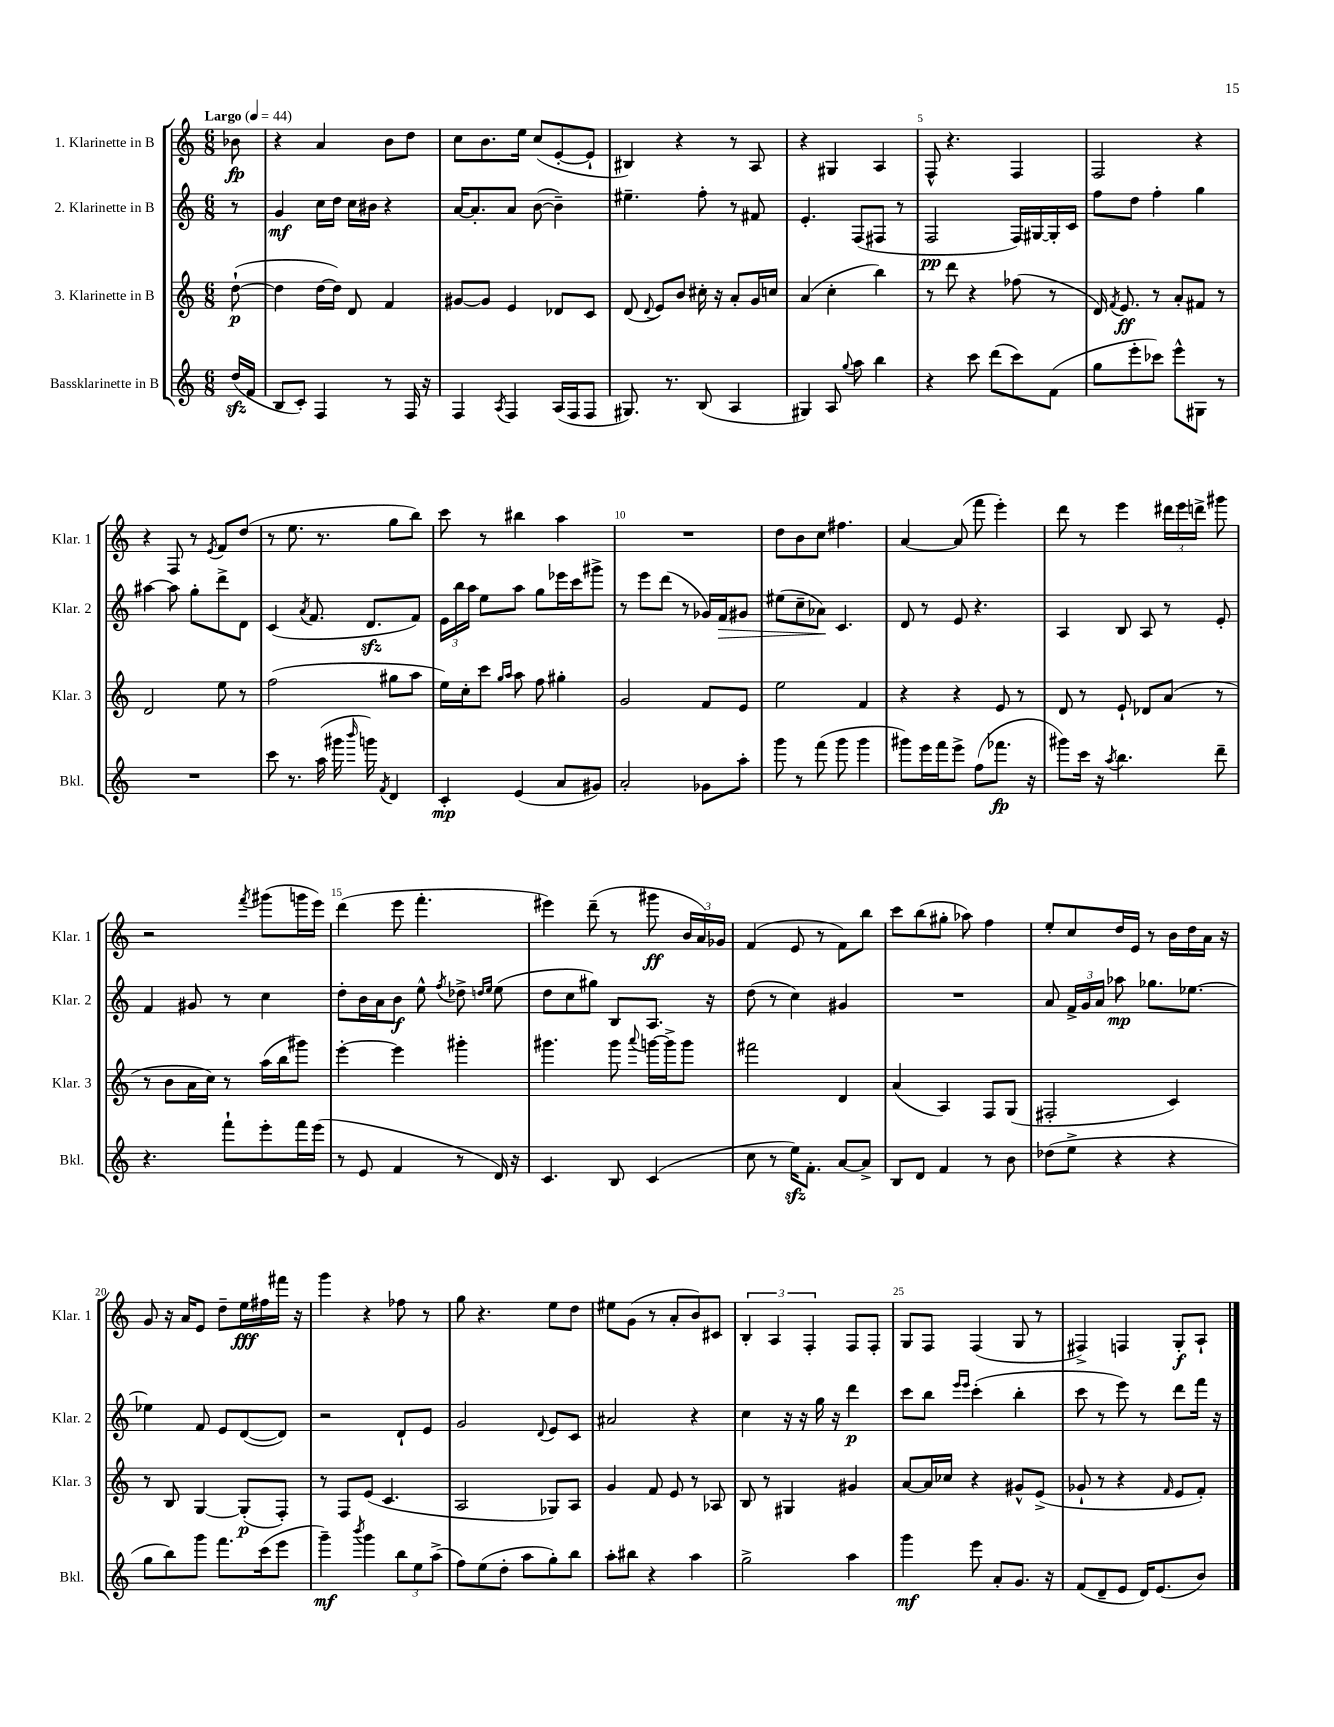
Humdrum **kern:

**kern	**kern	**kern	**kern
*staff4	*staff3	*staff2	*staff1
*clefG2	*clefG2	*clefG2	*clefG2
*k[]	*k[]	*k[]	*k[]
*M6/8	*M6/8	*M6/8	*M6/8
*MM44	*MM44	*MM44	*MM44
(16dd/LL	([8dd`\	8r	8b-\
16f/JJ	.	.	.
=	=	=	=
8B/L	4dd\]	4g/	4r
8c'/J)	.	.	.
4F/	[16dd\LL	16cc\LL	4a/
.	16dd\]JJ)	16dd\JJ	.
.	8d/	16cc\LL	.
.	.	16b#\JJ	.
8r	4f/	4r	8b\L
16F/	.	.	8dd\J
16r	.	.	.
=	=	=	=
4F/	[8g#/L	[16a/LK	8cc\L
.	.	8.a'/]	.
.	8g#/]J	.	8.b\
8qA/	.	.	.
4F/	4e/	8a/J	.
.	.	.	16ee\Jk
.	.	([8b\	(8cc/L
(16A/LL	8d-/L	4b~\])	[8e'/
16F/J	.	.	.
8F/J	8c/J	.	8e`/]J
=	=	=	=
8.G#/)	(8d/	4.ee#~\	4B#/)
.	8qqd/	.	.
.	8e/L)	.	.
8.r	.	.	.
.	8b/J	.	4r
(8B/	16cc#'\	8ff'\	.
.	16r	.	.
4A/	8a'/L	8r	8r
.	16g/L	8f#/	8A/
.	16cc/JJ	.	.
=	=	=	=
4G#/)	(4a/	4.e'/	4r
8A/	4cc'\	.	4G#/
8qqgg/	.	.	.
8aa\	.	(8F/L	.
4bb\	4bb\)	8F#/J	4A/
.	.	8r	.
=	=	=	=
4r	8r	2F/	8F^^/
.	8ddd\	.	4.r
8ccc\	4r	.	.
(8ddd\L	.	.	.
8ccc\)	(8ff-\	16F/LL)	4F/
.	.	[16G#/	.
(8f\J	8r	16G#'/]	.
.	.	16c/JJ	.
=	=	=	=
8gg\L	16d/)	8ff\L	2F/
.	8qf/	.	.
.	8.e/	.	.
8eee'\	.	8dd\J	.
8ccc-\J)	8r	4ff'\	.
8eee^^\L	8a'/L	.	.
8G#\J	8f#/J	4gg\	4r
8r	8r	.	.
=	=	=	=
2.r	2d/	[4aa#\	4r
.	.	8aa#\]	8F/
.	.	8gg'\L	8r
.	.	.	8qe/
.	8ee\	8ddd^\	8f/L
.	8r	8d\J	(8dd/J
=	=	=	=
8ccc\	(2ff\	(4c/	8r
8.r	.	.	8.ee\
.	.	8qa/	.
.	.	8.f/	.
(16aa\	.	.	8.r
16ggg#\	.	.	.
16qqbbb/	.	.	.
16ggg\)	.	8.d/L	.
8qf/	.	.	.
4d/	8gg#\L	.	8gg\L
.	8aa\J	8f/J)	8bb\J)
=	=	=	=
4c'/	16ee\LL)	24e\LL	8ccc\
.	.	24bb\	.
.	16cc'\J	.	.
.	.	24aa\JJ	.
.	8ccc\J	8ee\L	8r
.	16qqgg/LL	.	.
.	16qqaa/JJ	.	.
(4e/	8aa\	8aa\J	4bb#\
.	8ff\	8gg\L	.
8a/L	4gg#'\	16eee-\L	4aa\
.	.	16ccc\J	.
8g#/J)	.	8ggg#^\J	.
=	=	=	=
2a'/	2g/	8r	2.r
.	.	8eee\L	.
.	.	(8ddd\J	.
.	.	8r	.
8g-\L	8f/L	16g-/LL)	.
.	.	16f/J	.
8aa'\J	8e/J	8g#/J	.
=	=	=	=
8ggg\	2ee\	(8ee#\L	8dd\L
8r	.	8cc~\	8b\
(8fff\	.	8a-\J)	8cc\J
8ggg\	.	4.c/	4.ff#\
4ggg\	4f/	.	.
=	=	=	=
8ggg#\L)	4r	8d/	[4a/
16eee\L	.	8r	.
16fff\J	.	.	.
8eee^\J	4r	8e/	(8a/]
(8ff\L	.	4.r	8fff\
8.fff-\J	8e/	.	4eee'\)
.	8r	.	.
16r	.	.	.
=	=	=	=
8ggg#\L)	8d/	4A/	8ddd\
16ccc\Jk	8r	.	8r
16r	.	.	.
8qaa/	.	.	.
4.bb\	8e`/	8B/	4eee\
.	8d-/L	8A/	.
.	(8a/J	8r	24ddd#\LL
.	.	.	24eee\
.	.	.	24ddd^\JJ
8ddd~\	8r	8e'/	8ggg#\
=	=	=	=
4.r	8r	4f/	2r
.	8b\L	.	.
.	16a\L	8g#/	.
.	16cc\JJ)	.	.
8fff`\L	8r	8r	.
.	.	.	8qfff/
8eee'\	(16aa\LL	4cc\	(8ggg#\L
.	16bb\J	.	.
16fff\L	8ggg#\J)	.	16ggg\L
(16eee\JJ	.	.	16eee\JJ)
=	=	=	=
8r	[4eee'\	8dd'\L	(4ddd\
8e/	.	16b\L	.
.	.	16a\J	.
4f/	4eee\]	8b\J	8eee\
.	.	8ee^^\	4.fff'\
.	.	8qff/	.
8r	4ggg#'\	8dd-^\	.
.	.	16qqdd/LL	.
.	.	16qqee/JJ	.
16d/)	.	(8ee\	.
16r	.	.	.
=	=	=	=
4.c/	4.ggg#\	8dd\L	4eee#\)
.	.	8cc\	.
.	.	8gg#\J)	(8ddd~\
8B/	8ggg#\	8B/L	8r
.	8qqaaa/	.	.
(4c/	[16ggg\LL	8.A/J	8ggg#\
.	16ggg^\]J	.	.
.	8ggg\J	.	24b/LL
.	.	.	24a/)
.	.	16r	.
.	.	.	24g-/JJ
=	=	=	=
8cc\	2fff#\	(8dd\	(4f/
8r	.	8r	.
16ee\LK)	.	4cc\)	8e/
8.f'\J	.	.	.
.	.	.	8r
[8a/L	4d/	4g#/	8f\L)
8a^/]J	.	.	8bb\J
=	=	=	=
8B/L	(4a/	2.r	8ccc\L
8d/J	.	.	(8bb\
4f/	4A/)	.	8gg#'\J
.	.	.	8aa-\)
8r	8F/L	.	4ff\
8b\	(8G/J	.	.
=	=	=	=
(8dd-\L	2F#'/	8a/	8ee'/L
8ee^\J	.	24f^/LL	8cc/
.	.	24g/	.
.	.	24a/JJ	.
4r	.	8aa-\	16dd/L
.	.	.	16e/JJ
.	.	8.gg-\L	8r
4r	4c/)	.	16b\LL
.	.	[8.ee-\J	16dd\
.	.	.	16a\JJ
.	.	.	16r
=	=	=	=
8gg\L	8r	4ee-\]	8g/
8bb\)	8B/	.	16r
.	.	.	16a/LK
8ggg\J	[4G/	8f/	8e/J
8.fff\L	.	8e/L	8dd~\L
.	(8G'/]L	([8d/	16ee\L
(16ccc\k	.	.	16ff#\
8eee\J	8F'/J)	8d/]J)	16fff#\JJ
.	.	.	16r
=	=	=	=
4ggg~\)	8r	2r	4ggg\
.	8F/L	.	.
8qbbb/	.	.	.
4ggg\	(8e/J	.	4r
.	4.c/	.	.
12bb\L	.	8d`/L	8ff-\
12ee\	.	.	.
.	.	8e/J	8r
(12aa^\J	.	.	.
=	=	=	=
8ff\L)	2A/	2g/	8gg\
(8ee\	.	.	4.r
8dd'\J	.	.	.
8aa\L	.	.	.
.	.	8qqd/	.
8gg'\)	8G-/L)	8e/L	8ee\L
8bb\J	8A/J	8c/J	8dd\J
=	=	=	=
8aa'\L	4g/	2a#/	8ee#\L
8bb#\J	.	.	(8g\J
4r	8f/	.	8r
.	8e/	.	8a'/L
4aa\	8r	4r	8b/)
.	8A-/	.	8c#/J
=	=	=	=
2gg^\	8B/	4cc\	6B'/
.	8r	.	.
.	.	.	6A/
.	4G#/	16r	.
.	.	16r	.
.	.	.	6F'/
.	.	16gg\	.
.	.	16r	.
4aa\	4g#/	4ddd\	8F/L
.	.	.	8F'/J
=	=	=	=
4ggg\	[8a/L	8ccc\L	8G/L
.	16a/]L	8bb\J	8F/J
.	16cc-/JJ	.	.
.	.	16qqeee/LL	.
.	.	16qqeee/JJ	.
8eee\	4r	(4ccc'\	(4F/
8a'/L	.	.	.
8.g/J	8g#^^/L	4bb'\	8G/
.	(8e^/J	.	8r
16r	.	.	.
=	=	=	=
(8f/L	8g-`/	8ccc\	4F#^/)
8d~/	8r	8r	.
8e/J	4r	8eee\)	4F/
16d/LK)	.	8r	.
(8.e/	.	.	.
.	16qqf/	.	.
.	8e/L	8ddd\L	8G'/L
8b/J)	8f'/J)	16fff\Jk	8A`/J
.	.	16r	.
==	==	==	==
*-	*-	*-	*-
